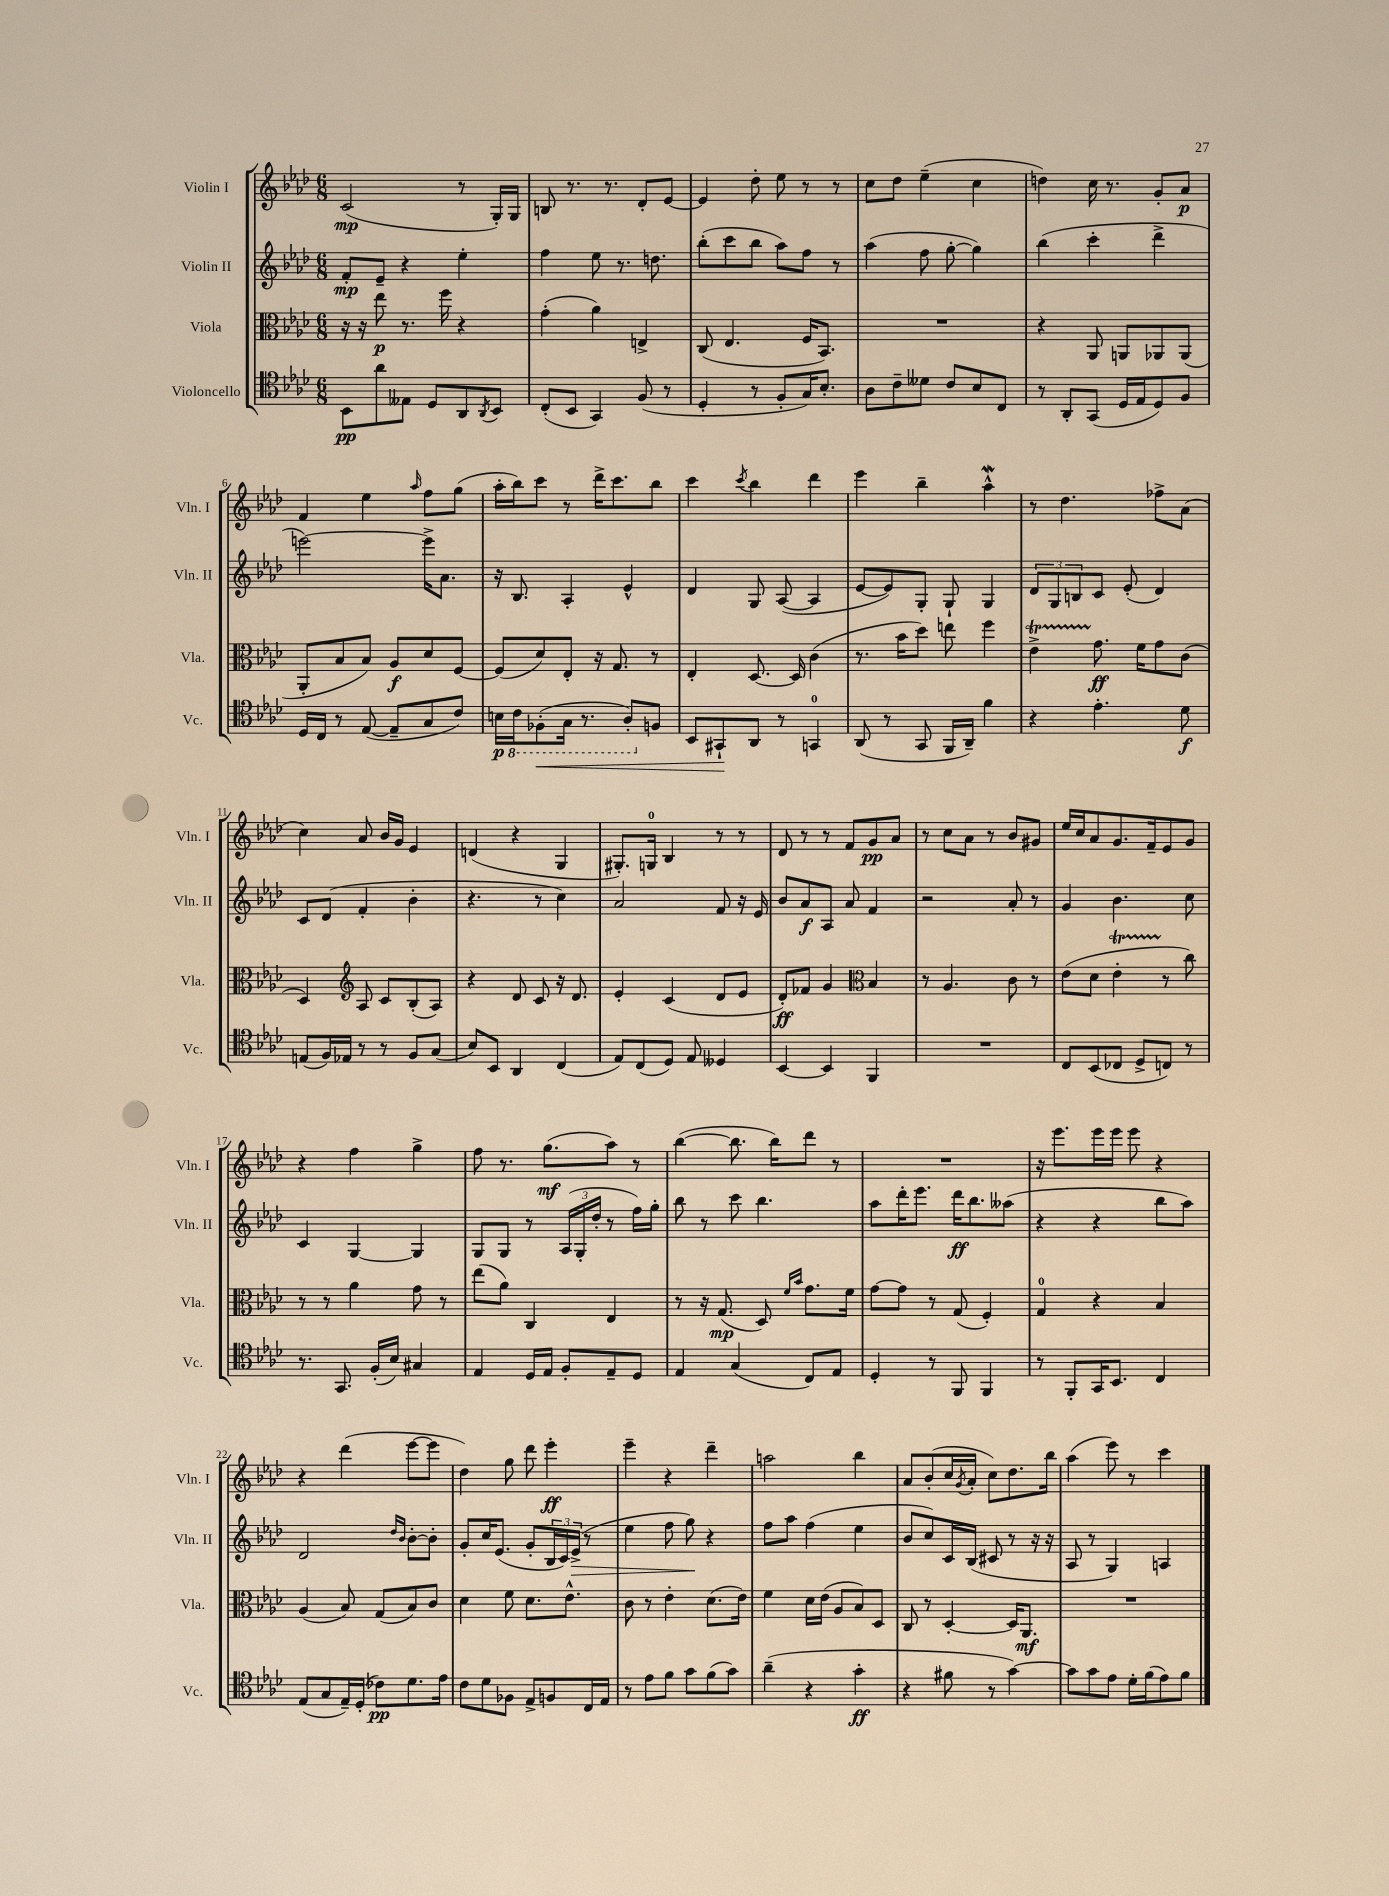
<<
\new StaffGroup <<
\new Staff = "s0" \with { instrumentName = "Violin I" shortInstrumentName = "Vln. I" } {
    \clef treble \key aes \major \numericTimeSignature \time 6/8
    c'2\mp( r8 g16-.) g16 |
    b8 r8. r8. des'8-. ees'8~ |
    ees'4 des''8-. ees''8 r8 r8 |
    c''8 des''8 ees''4--( c''4 |
    d''4) c''16 r8. g'8-. aes'8\p |
    f'4 ees''4 \grace { aes''16 } f''8 g''8( |
    aes''16-. bes''16) c'''8 r8 des'''16-> c'''8. bes''8 |
    c'''4 \acciaccatura { c'''8 } bes''4 des'''4 |
    ees'''4 bes''4-- aes''4-^\mordent |
    r8 des''4. fes''8-> aes'8( |
    c''4) aes'8 bes'16 g'16 ees'4 |
    d'4( r4 g4 |
    gis8.-.) g16-0 bes4 r8 r8 |
    des'8 r8 r8 f'8 g'8\pp aes'8 |
    r8 c''8 aes'8 r8 bes'8 gis'8 |
    ees''16 c''16 aes'8 g'8. f'16-- ees'8 g'8 |
    r4 f''4 g''4-> |
    f''8 r8. g''8.\mf( aes''8) r8 |
    bes''4~( bes''8. bes''16) des'''8 r8 |
    R2. |
    r16 ees'''8. ees'''16 ees'''16 ees'''8 r4 |
    r4 des'''4( ees'''8~ ees'''8 |
    des''4) g''8 des'''8 ees'''4-.\ff |
    ees'''4-- r4 des'''4-- |
    a''2 bes''4 |
    aes'8 bes'8-.( c''16 \acciaccatura { g'8 } aes'16-. c''8) des''8. bes''16 |
    aes''4( ees'''8) r8 c'''4 \bar "|." |
}
\new Staff = "s1" \with { instrumentName = "Violin II" shortInstrumentName = "Vln. II" } {
    \clef treble \key aes \major \numericTimeSignature \time 6/8
    f'8-.\mp ees'8-- r4 ees''4-. |
    f''4 ees''8 r8. d''8. |
    bes''8-.( c'''8 bes''8 aes''8) f''8 r8 |
    aes''4( f''8 g''8~-. g''4) |
    bes''4( c'''4-. des'''4-> |
    e'''2~) e'''16-> aes'8. |
    r16 bes8. aes4-. ees'4-^ |
    des'4 g8 aes8~( aes4 |
    ees'8~ ees'8) g8-. g8-! g4 |
    \tuplet 3/2 { des'8 g8 b8 } c'8 ees'8-.( des'4) |
    c'8 des'8( f'4-. bes'4-. |
    r4. r8 c''4) |
    aes'2 f'8 r16 ees'16 |
    bes'8 aes'8\f aes8 aes'8 f'4 |
    r2 aes'8-. r8 |
    g'4 bes'4. c''8 |
    c'4 g4~ g4 |
    g8 g8 r8 \tuplet 3/2 { aes16( g16-. des''16-. } r8 f''16) g''16-. |
    bes''8 r8 c'''8 bes''4. |
    aes''8 des'''16-. ees'''8. des'''16\ff bes''8. aeses''8( |
    r4 r4 bes''8 aes''8) |
    des'2 \grace { des''16 bes'16 } bes'8~-. bes'8-. |
    g'8-. c''16 ees'8.( g'8-. \tuplet 3/2 { bes16 c'16) ees'16->\>( } r8 |
    ees''4 f''8 g''8\!) r4 |
    f''8 aes''8 f''4( ees''4 |
    bes'8 c''8) c'16 bes16( cis'8 r8 r16 r16 |
    aes8 r8 g4) a4 \bar "|." |
}
\new Staff = "s2" \with { instrumentName = "Viola" shortInstrumentName = "Vla." } {
    \clef alto \key aes \major \numericTimeSignature \time 6/8
    r16 r16 ees''8\p r8. f''16 r4 |
    g'4-.( aes'4) e4-> |
    c8( ees4. f16 bes,8.) |
    R2. |
    r4 aes,8 a,8 aes,8 aes,8( |
    aes,8-. bes8 bes8) aes8\f des'8 f8~ |
    f8( des'8) ees8-. r16 g8. r8 |
    ees4-. des8.~ des16 c'4( |
    r8. bes'16 des''8) e''8 f''4 |
    ees'4->\startTrillSpan g'8.\stopTrillSpan\ff f'16 g'8 c'8( |
    des4) \clef treble aes8 c'8 bes8-.( aes8) |
    r4 des'8 c'8 r16 des'8. |
    ees'4-. c'4( des'8 ees'8 |
    des'8-.\ff) fes'8 g'4 \clef alto bes4 |
    r8 aes4. c'8 r8 |
    ees'8( des'8 ees'4-.\startTrillSpan r8\stopTrillSpan c''8) |
    r8 r8 aes'4 g'8 r8 |
    ees''8( aes'8) c4 ees4 |
    r8 r16 g8.\mp( des8) \grace { f'16 bes'16 } g'8. f'16 |
    g'8~ g'8 r8 g8( f4-.) |
    g4-0 r4 bes4 |
    aes4( bes8) g8( bes8) c'8 |
    des'4 f'8 des'8. ees'8.-^ |
    c'8 r8 ees'4-. des'8.( ees'16) |
    f'4 des'16 ees'16( aes8 bes8) des8 |
    c8 r8 des4~-. des16 aes,8.\mf |
    R2. \bar "|." |
}
\new Staff = "s3" \with { instrumentName = "Violoncello" shortInstrumentName = "Vc." } {
    \clef tenor \key aes \major \numericTimeSignature \time 6/8
    bes,8\pp aes'8 eeses8 des8 aes,8 \acciaccatura { aes,8 } bes,8 |
    c8-.( bes,8 g,4) f8( r8 |
    des4-. r8 f8-. g16) bes8.-. |
    aes8 c'8-- deses'8 c'8 bes8 c8 |
    r8 aes,8-. g,8( des16 ees16 des8) f8 |
    des16 c16 r8 ees8~( ees8-- g8 c'8) |
    b16\p \ottava #-1 c16 fes,8-.\<( g,16 r8. aes,8-.) \ottava #0 f!8 |
    bes,8 gis,8-!\! aes,8 r8 g,4-0 |
    aes,8( r8 g,8 f,16 aes,16--) f'4 |
    r4 ees'4.-. des'8\f |
    e8( f16) ees16 r8 r8 f8 g8( |
    bes8) bes,8 aes,4 c4( |
    ees8) c8( des8) ees8 deses4 |
    bes,4~ bes,4 f,4 |
    R2. |
    c8 bes,8( ces8 des8-> c8) r8 |
    r8. g,8. f16-.( bes16) gis4 |
    ees4 des16 ees16 f8-. ees8-- des8 |
    ees4 g4( c8) ees8 |
    des4-. r8 f,8 f,4 |
    r8 f,8-. g,16 bes,8. c4 |
    ees8( g8 ees16--) des16-.( ces'8\pp) des'8. ees'16 |
    c'8 des'8 fes8 ees8-> f8 c16 ees16 |
    r8 ees'8 f'8 g'8 f'8( g'8) |
    aes'4--( r4 g'4-.\ff |
    r4 fis'8 r8 g'4~) |
    g'8 g'8 ees'8 des'16-. f'16( ees'8) f'8 \bar "|." |
}
>>
>>
